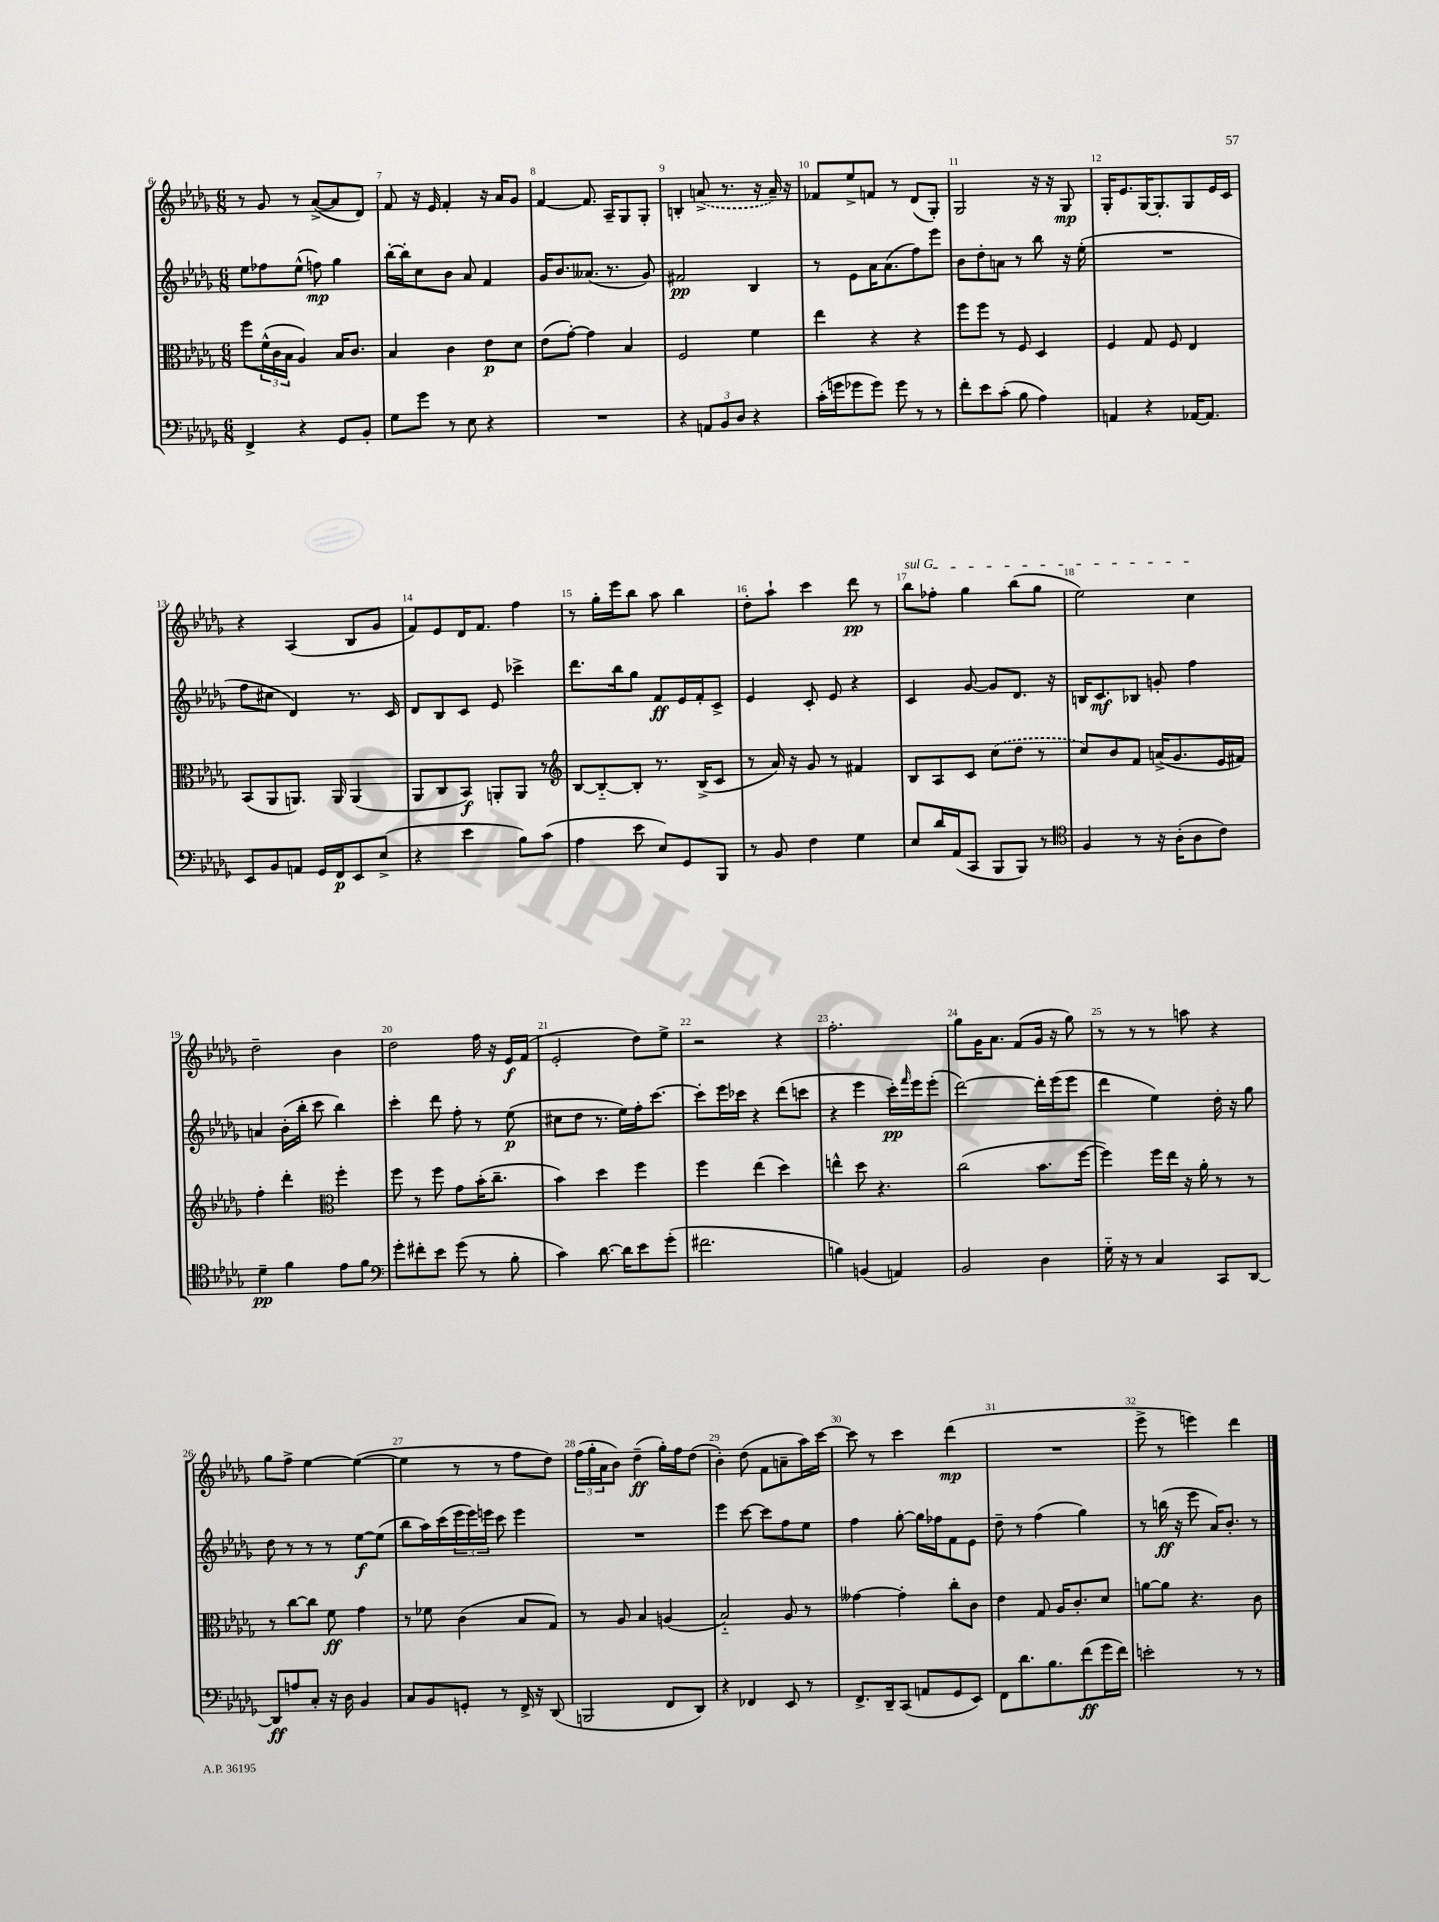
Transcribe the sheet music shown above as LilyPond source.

<<
\new StaffGroup <<
\new Staff = "s0" {
    \clef treble \key des \major \numericTimeSignature \time 6/8
    r8 ges'8 r8 aes'8~->( aes'8 des'8) |
    f'8 r16 ees'16 f'4-. r16 aes'16 ges'8 |
    f'4~ f'8. aes16-- ges8 ges8-. |
    b4-. \once \slurDashed a'8->( r8. r16 a'16--) r16 |
    fes'8 ees''8-> f'8 r8 des'8( ges8-.) |
    ges2 r16 r16 ges8\mp |
    ges16-. ees'8. ges16~ ges8.-. ges8 ees'16 c'16 |
    r4 aes4( bes8 ges'8 |
    f'8) ees'8 des'16 f'8. f''4 |
    r8 ges''16-. ees'''16 bes''8 aes''8 bes''4 |
    des''8-. aes''8-! c'''4 des'''8\pp r8 |
    \once \override TextSpanner.bound-details.left.text = \markup { \italic "sul G" } bes''8\startTextSpan fes''8-. ges''4 bes''8( ges''8 |
    ees''2) c''4\stopTextSpan |
    des''2-- bes'4 |
    des''2 f''16 r16 ees'16\f f'16( |
    ees'2-. des''8) ees''8-> |
    r2 r4 |
    f''2.-. |
    ges''8 ges'16 aes'8. f'8( ges'16 r16 ges''8) |
    r8 r8 r8 a''8 r4 |
    ges''8 f''8-> ees''4~ ees''4~( |
    ees''4 r8 r8 f''8 des''8) |
    \tuplet 3/2 { f''16( ges''16-. aes'16 } bes'8) des''4--\ff( ges''16-.) f''16 des''8( |
    bes'4-.) des''8( f'8 a'8-- aes''16) c'''16~ |
    c'''8 r8 c'''4 des'''4\mp( |
    R2. |
    ees'''8-> r8 e'''4) des'''4 \bar "|." |
}
\new Staff = "s1" {
    \clef treble \key des \major \numericTimeSignature \time 6/8
    ees''8 fes''8 ees''8-^( f''8\mp) ges''4 |
    bes''16~-. bes''16-. c''8 bes'8 aes'8 f'4 |
    ges'16 bes'8. aeses'8.( r8. ges'8) |
    fis'2\pp bes4 |
    r8 ees'8 aes'16 aes'8.( f''8) ees'''8 |
    bes'8 des''8-. a'8 r8 bes''8 r16 ees''16-.( |
    R2. |
    f''8 cis''8 des'4) r8. c'16 |
    des'8 bes8 c'8 ees'8 ces'''4-> |
    des'''8. bes''16 ges''8 f'8\ff ees'16 f'16-. c'8-> |
    ees'4 c'8-. ees'8 r4 |
    c'4 ges'8~ ges'8 des'8. r16 |
    b16 c'8.\mf bes8 g'8-. f''4 |
    a'4 bes'16-.( bes''16-. c'''8 bes''4) |
    c'''4-. des'''8 f''8-. r8 ees''8\p( |
    cis''8 des''8 r8. ees''16) f''16-. c'''8.~ |
    c'''8-. ees'''16 ces'''16 r4 des'''8( c'''8 |
    r4 ees'''4 c'''16-.\pp) \grace { f'''16 } ees'''16 ees'''8-.( |
    des'''2~) des'''16-. ees'''16( ees'''8 |
    des'''4 ees''4) des''16-. r16 ges''8 |
    des''8 r8 r8 r8 ees''8~\f ees''8( |
    bes''8 aes''16) c'''16( \tuplet 3/2 { ees'''16 ees'''16) e'''16 } c'''8 e'''4 |
    R2. |
    ees'''4 c'''8~ c'''8 f''8 ees''8 |
    f''4 ges''8~-. ges''16 fes''16 f'8 ees'8 |
    des''8-- r8 f''4( ges''4) |
    r8 b''16\ff( r16 ees'''8 aes'16) bes'8.-. r8 \bar "|." |
}
\new Staff = "s2" {
    \clef alto \key des \major \numericTimeSignature \time 6/8
    f''8 \tuplet 3/2 { f'16-^( c'16 bes16 } aes4) bes16 c'8. |
    bes4 c'4 ees'8\p des'8 |
    ees'8( ges'8~-.) ges'4 bes4 |
    f2 f'4 |
    ees''4 r4 r4 |
    f''8 f''8 r8 f8 des4 |
    f4 ges8 f8 ees4 |
    bes,8( aes,8 a,8.) a,16 a,4( |
    aes,8 c8 bes,8\f) a,8-. a,8 r8 |
    \clef treble bes8~ bes8~-_ bes8-. r8. bes16->( c'8 |
    r8 aes'16) r16 ges'8 r8 fis'4 |
    bes8 aes8 c'8 \once \slurDashed c''8( des''8 r8 |
    c''8) bes'8 f'8 a'16->( ges'8. ees'16 fis'16) |
    f''4-. des'''4-. \clef alto f''4-. |
    f''8 r8 f''8 ges'8 bes'16-.( c''8.-- |
    bes'4) des''4 f''4 |
    f''4 ees''4( des''4) |
    e''4-^ des''8 r4. |
    c''2( bes'8. f''16~ |
    f''4) f''16 ees''16 r16 aes'16-. r8 r8 |
    r8 c''8~ c''8 f'8\ff ges'4 |
    r8 fes'8 c'4( bes8 ges8) |
    r8 aes8 bes4 a4( |
    bes2-_) aes8 r8 |
    geses'4~ geses'4-. c''8-. c'8 |
    ees'4 ges8 aes16 c'8.-. des'8 |
    a'8~ a'8 r4. c'8 \bar "|." |
}
\new Staff = "s3" {
    \clef bass \key des \major \numericTimeSignature \time 6/8
    f,4-> r4 ges,8 bes,8-. |
    ges8 ges'8 r8 ees8 r4 |
    R2. |
    r4 \tuplet 3/2 { a,8 bes,8 des8 } r4 |
    c'16-.( g'16 ges'8 ges'8) ges'8 r8 r8 |
    f'8-. ees'8 c'8-.( bes8 aes4) |
    a,4 r4 aes,16~ aes,8. |
    ees,8 bes,8 a,8 ges,16 f,16\p ees,8 ees8->( |
    r4 ees'4 bes8) c'8( |
    aes4 ees'8 ees8) ges,8 bes,,8 |
    r8 bes,8 f4 ges4 |
    ees8 des'16 aes,16( c,8 bes,,8 bes,,8) r8 |
    \clef tenor f4 r8 r16 aes16-.( aes8 c'8) |
    des'4--\pp f'4 ees'8 f'8 |
    \clef bass ges'8-. fis'8-. ees'8 ges'8( r8 bes8-. |
    c'4) des'8.~ des'16 ees'8 ges'8-.( |
    fis'2. |
    b4) b,4( a,4) |
    bes,2 des4 |
    ges16-_ r16 r8 c4 c,8 des,8~ |
    des,8\ff a8 c8-. r16 des16 bes,4 |
    c8 bes,8 g,8-. r8 f,16-> r16 des,8( |
    b,,2 f,8 des,8) |
    r4 fes,4 ees,8 r8 |
    f,8.-> des,16-- c,8( a,8 ges,8 ees,8) |
    f,8 des'8. bes8. f'8\ff( ges'16 f'16) |
    e'2-. r8 r8 \bar "|." |
}
>>
>>
\layout { \context { \Score currentBarNumber = #6 \override BarNumber.break-visibility = ##(#f #t #t) barNumberVisibility = #all-bar-numbers-visible } }
